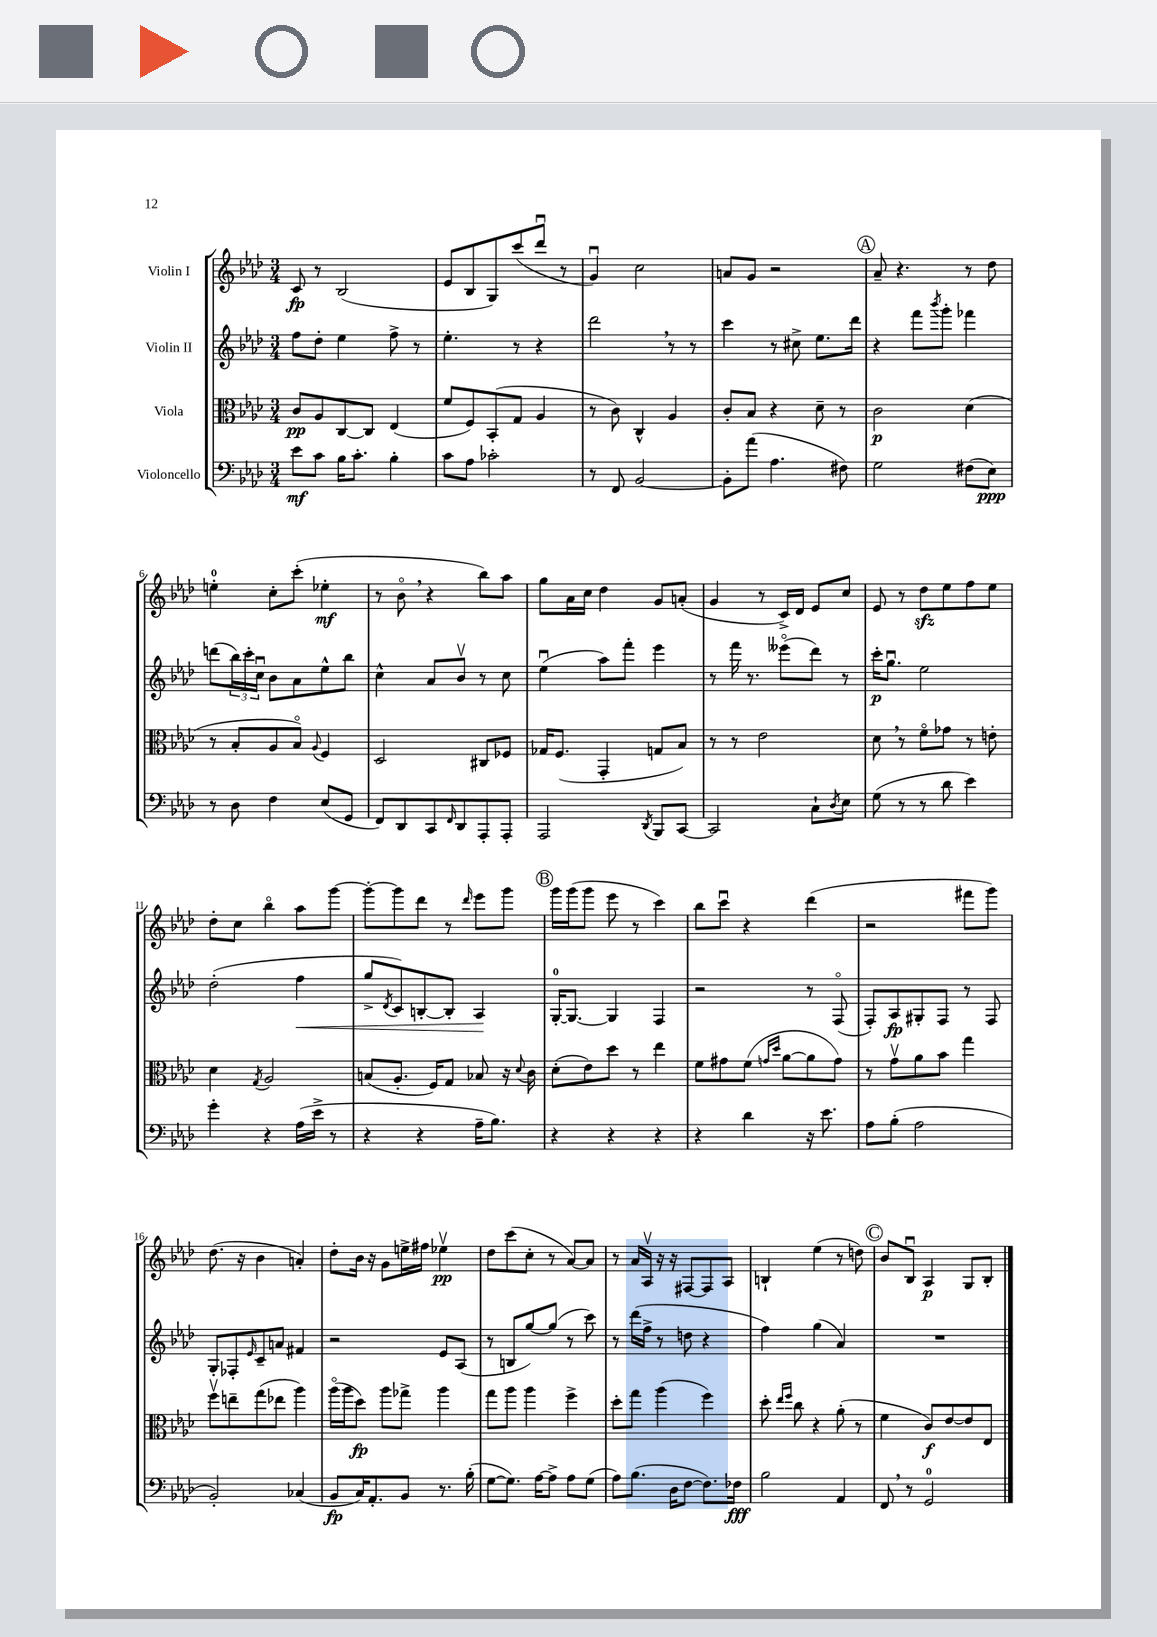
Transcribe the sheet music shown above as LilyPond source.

<<
\new StaffGroup <<
\new Staff = "s0" \with { instrumentName = "Violin I" } {
    \clef treble \key aes \major \numericTimeSignature \time 3/4
    c'8\fp r8 bes2( |
    ees'8 bes8 g8) c'''8( des'''8\downbow r8 |
    g'4\downbow) c''2 |
    a'8 g'8 r2 |
    \mark \markup { \circle "A" } aes'8-- r4. r8 des''8 |
    e''4-0-. c''8-. c'''8-.( ees''4-.\mf |
    r8 bes'8\flageolet \breathe r4 bes''8) aes''8 |
    g''8 aes'16 c''16 des''4 g'8 a'8-.( |
    g'4 r8 c'16->) des'16 ees'8 c''8 |
    ees'8 r8 des''8\sfz ees''8 f''8 ees''8 |
    des''8-. c''8 bes''4\flageolet aes''8 g'''8~ |
    g'''8~-. g'''8 des'''8 r8 \grace { des'''16 } ees'''8 g'''8 |
    \mark \markup { \circle "B" } g'''16 g'''16( g'''8 ees'''8 r8 c'''4) |
    bes''8 c'''8\downbow r4 des'''4( |
    r2 fis'''8 g'''8) |
    des''8.( r16 bes'4 a'4-.) |
    des''8-. bes'16 r16 g'8 e''16-> fis''16 ees''4\upbow\pp |
    des''8 c'''8( c''8-. r8 aes'8~) aes'8 |
    r8 aes'16 aes16\upbow r16 r16 fis8~ fis8 aes8 |
    b4-! ees''4( r8 d''8) |
    \mark \markup { \circle "C" } bes'8 bes8\downbow aes4\p g8 bes8-. \bar "|." |
}
\new Staff = "s1" \with { instrumentName = "Violin II" } {
    \clef treble \key aes \major \numericTimeSignature \time 3/4
    f''8 des''8-. ees''4 f''8-> r8 |
    ees''4.-. r8 r4 |
    des'''2 \breathe r8 r8 |
    c'''4 r8 cis''8-> ees''8. des'''16 |
    \mark \markup { \circle "A" } r4 f'''8 \acciaccatura { bes'''8 } g'''8-. fes'''4 |
    d'''8( \tuplet 3/2 { bes''16) c'''16-. c''16\downbow } bes'8 aes'8 ees''8-^ bes''8 |
    c''4-^ aes'8 bes'8\upbow r8 c''8 |
    ees''4\downbow( aes''8) f'''8-. ees'''4 |
    r8 f'''16 r8. eeses'''8\flageolet( des'''8) r8 |
    c'''16-.\p g''8.\downbow ees''2 |
    des''2-.( f''4\< |
    g''8-> \acciaccatura { des'8 } c'8) b8~-. b8-. aes4\! |
    \mark \markup { \circle "B" } g16-0~-. g8.~ g4 f4 |
    r2 r8 f8\flageolet( |
    f8-.) aes8\fp gis8-. f8 r8 f8 |
    g8-. fes8-. \grace { ees'16 } c'8-- a'8 fis'4 |
    r2 ees'8 aes8( |
    r8 b8 g''8~) g''8( r8 c'''8) |
    r8 des'''16( f''16-> r8 d''8 r4 |
    f''4) g''4( aes'4) |
    \mark \markup { \circle "C" } R2. \bar "|." |
}
\new Staff = "s2" \with { instrumentName = "Viola" } {
    \clef alto \key aes \major \numericTimeSignature \time 3/4
    c'8\pp aes8 c8~ c8 ees4( |
    f'8 f8) bes,8-.( g8 aes4 |
    r8 c'8) c4-^ aes4 |
    c'8-. bes8 r4 des'8-- r8 |
    \mark \markup { \circle "A" } c'2\p des'4( |
    r8 bes8-. aes8 bes8\flageolet) \appoggiatura { aes8 } f4 |
    des2 cis8 fes8 |
    ges16 f8.( g,4-. g8 bes8) |
    r8 r8 ees'2 |
    des'8 \breathe r8 f'8\flageolet ges'8 r8 e'8-. |
    des'4 \acciaccatura { g8 } aes2 |
    b8( aes8.-. f16) g8 bes8 r16 \appoggiatura { des'8 } c'16 |
    \mark \markup { \circle "B" } des'8-.( ees'8) des''8 r8 ees''4 |
    f'8 gis'8 f'8( \grace { g'16 des''16 } aes'8~ aes'8 g'8) |
    r8 g'8\upbow aes'8 bes'8 g''4 |
    f''8\upbow e''8-- g''8( ees''8 aes''4) |
    aes''16\flageolet( aes''16 des''8\fp) aes''8 ges''8-> aes''4 |
    g''8 aes''8 aes''4 f''4-> |
    des''8-. g''8 aes''4( f''4) |
    des''8-. \grace { ees''16 f''16 } c''8 r4 aes'8-.( r8 |
    \mark \markup { \circle "C" } f'4 c'8\f) ees'8~ ees'8 ees8 \bar "|." |
}
\new Staff = "s3" \with { instrumentName = "Violoncello" } {
    \clef bass \key aes \major \numericTimeSignature \time 3/4
    ees'8\mf c'8 bes16 c'8.-. bes4-. |
    c'8 aes8 ces'2-. |
    r8 f,8 bes,2~ |
    bes,8-. aes'8( aes4. fis8) |
    \mark \markup { \circle "A" } g2 fis8( ees8\ppp) |
    r8 des8 f4 ees8( g,8 |
    f,8) des,8 c,8 \grace { f,16 } des,8 aes,,8-. aes,,8-. |
    aes,,2 \acciaccatura { des,8 } bes,,8 c,8~ |
    c,2 c8-! \acciaccatura { des8 } ees8 |
    g8( r8 r8 des'8 ees'4) |
    g'4-. r4 aes16( ees'16-> r8 |
    r4 r4 aes16-- bes8.) |
    \mark \markup { \circle "B" } r4 r4 r4 |
    r4 des'4 r16 ees'8. |
    aes8 bes8-.( aes2 |
    bes,2-.) ces4( |
    bes,8\fp c16) aes,8.-. bes,8 r8. bes16-.( |
    g8~ g8.) aes16~ aes8-> aes8 g8( |
    aes8) bes8.( des16 f8~ f8.) fes16\fff |
    bes2 aes,4 |
    \mark \markup { \circle "C" } f,8 \breathe r8 g,2-0 \bar "|." |
}
>>
>>
